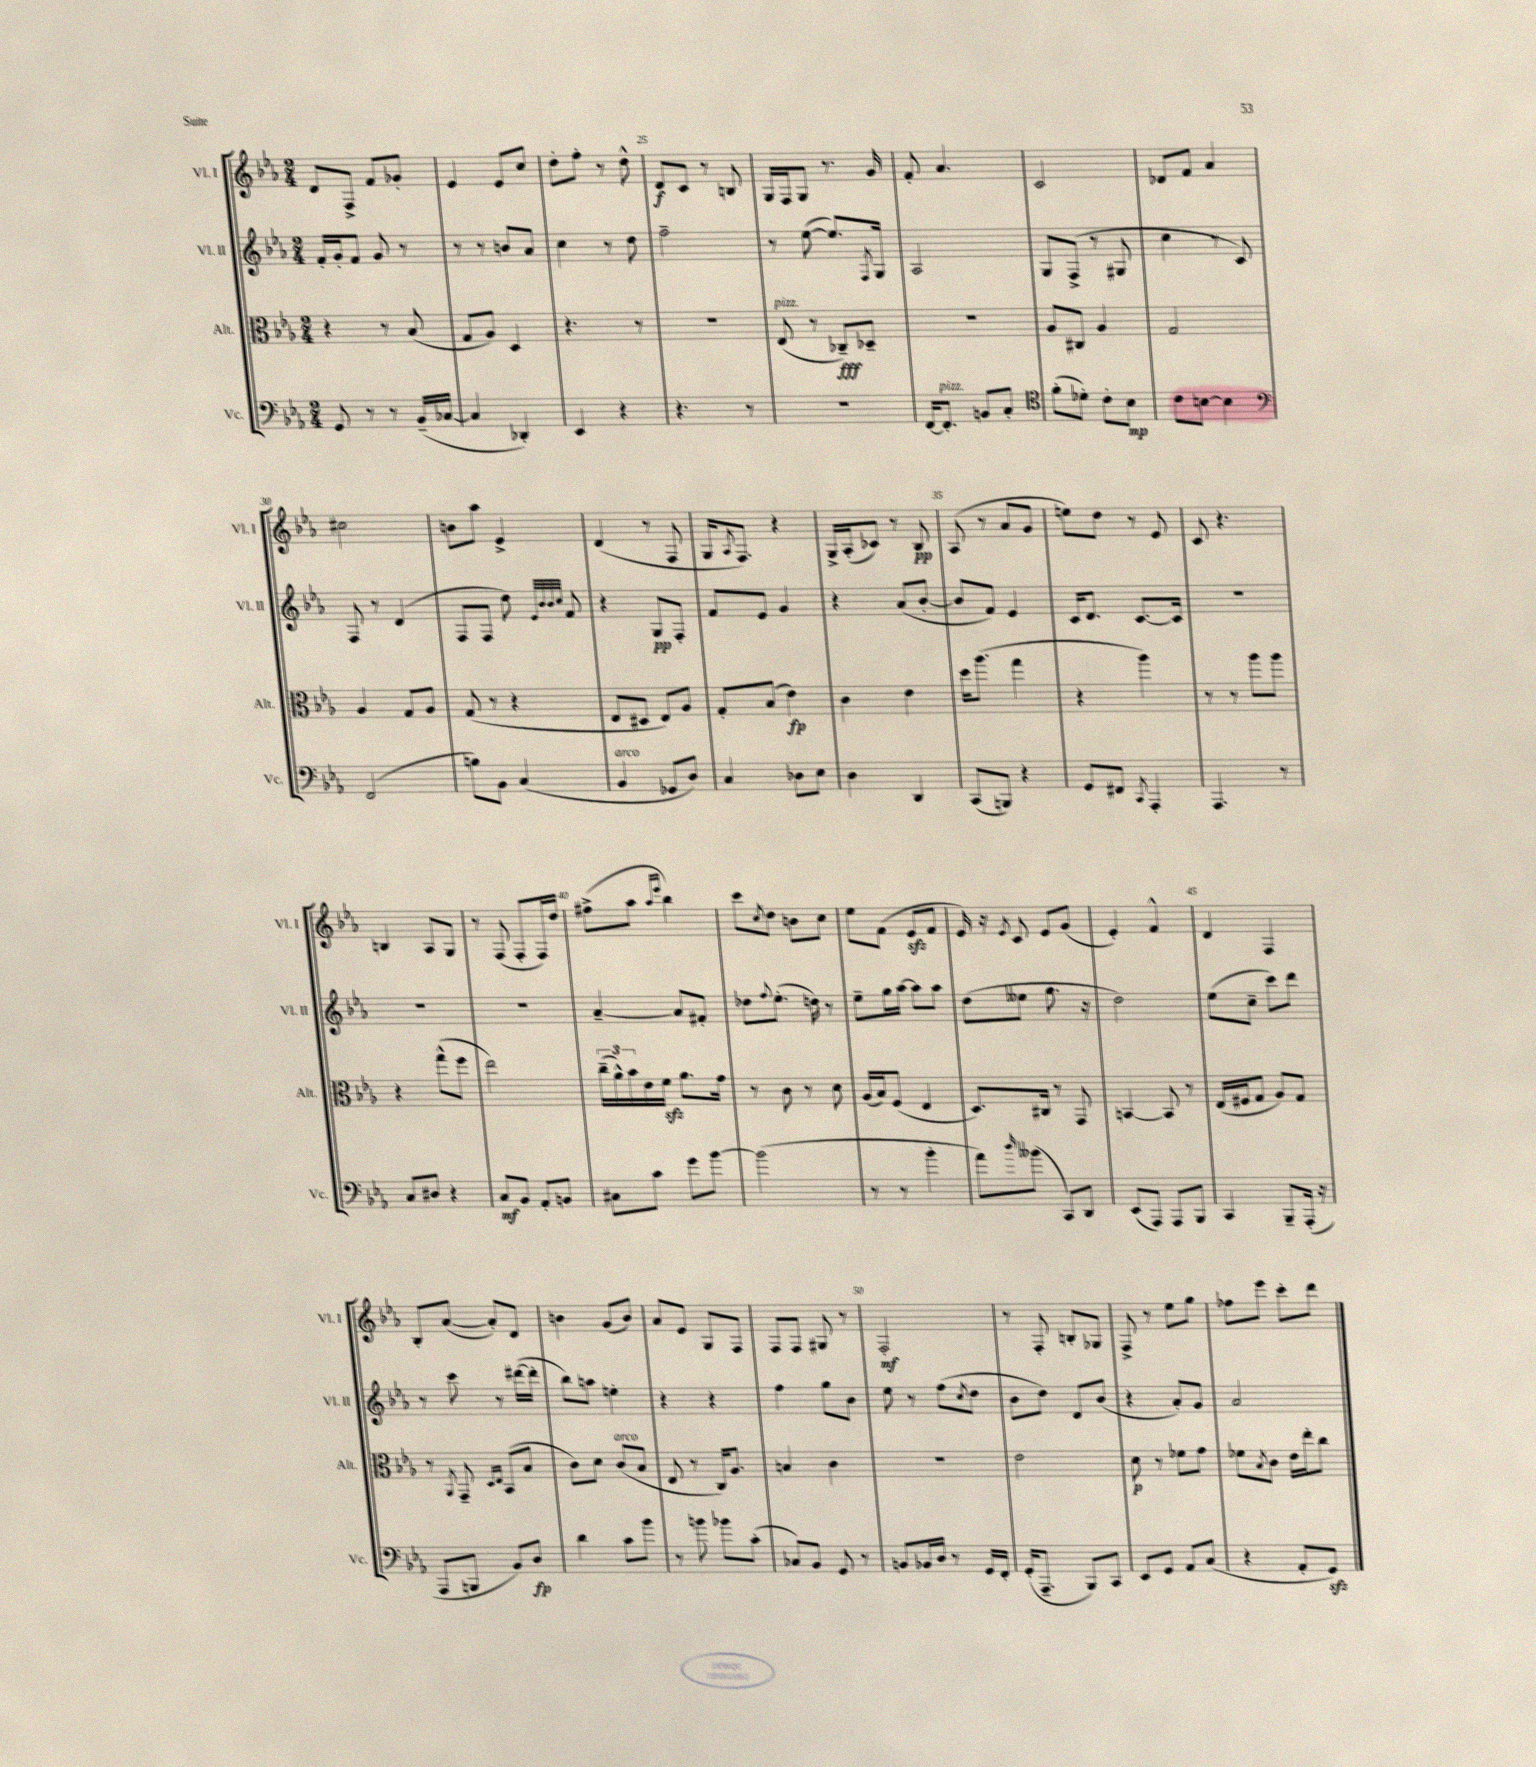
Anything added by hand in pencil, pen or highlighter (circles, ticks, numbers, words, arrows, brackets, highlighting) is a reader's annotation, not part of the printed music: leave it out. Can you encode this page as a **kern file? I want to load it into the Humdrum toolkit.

**kern	**dynam	**kern	**dynam	**kern	**dynam	**kern	**dynam
*part4	*part4	*part3	*part3	*part2	*part2	*part1	*part1
*staff4	*staff4	*staff3	*staff3	*staff2	*staff2	*staff1	*staff1
*I"Vc.	*	*I"Alt.	*	*I"Vl. II	*	*I"Vl. I	*
*I'Vc.	*	*I'Alt.	*	*I'Vl. II	*	*I'Vl. I	*
*clefF4	*	*clefC3	*	*clefG2	*	*clefG2	*
*k[b-e-a-]	*	*k[b-e-a-]	*	*k[b-e-a-]	*	*k[b-e-a-]	*
*M2/4	*	*M2/4	*	*M2/4	*	*M2/4	*
=22	=22	=22	=22	=22	=22	=22	=22
8GG/	.	4r	.	16f'/LL	.	8d/L	.
.	.	.	.	16g'/J	.	.	.
8r	.	.	.	8f/J	.	8F^/J	.
8r	.	8r	.	8g/	.	8f/L	.
(16BB-~/LL	.	(8B-/	.	8r	.	8g-X'/J	.
[16C-X/JJ	.	.	.	.	.	.	.
=23	=23	=23	=23	=23	=23	=23	=23
4C-/]	.	8G/L	.	8r	.	4e-/	.
.	.	8A-/J)	.	8r	.	.	.
4DD-X'/)	.	4D/	.	8bn/L	.	8e-/L	.
.	.	.	.	8a-/J	.	8cc/J	.
=24	=24	=24	=24	=24	=24	=24	=24
4EE-/	.	4.r	.	4cc\	.	8dd'\L	.
.	.	.	.	.	.	8ff'\J	.
4r	.	.	.	8r	.	8r	.
.	.	8r	.	8dd\	.	8dd^^\	.
=25	=25	=25	=25	=25	=25	=25	=25
4.r	.	2r	.	2ff~\	.	8d/L	f
.	.	.	.	.	.	8c/J	.
.	.	.	.	.	.	8r	.
8r	.	.	.	.	.	8Bn/	.
=26	=26	=26	=26	=26	=26	=26	=26
!	!	!LO:TX:a:i:t=pizz.	!	!	!	!	!
2r	.	(8E-/	.	8r	.	16G/LL	.
.	.	.	.	.	.	16F/J	.
.	.	8r	.	([8ee-\	.	8G/J	.
.	.	8C-X~/L)	fff	8.ee-/L])	.	8.r	.
.	.	8D-X~/J	.	.	.	.	.
.	.	.	.	8qF/	.	.	.
.	.	.	.	16G/Jk	.	16g/	.
=27	=27	=27	=27	=27	=27	=27	=27
[16FF/KL	.	2r	.	2A-/	.	8f'/	.
!LO:TX:a:i:t=pizz.	!	!	!	!	!	!	!
8.FF'/J]	.	.	.	.	.	.	.
.	.	.	.	.	.	4.a-/	.
8BBn/L	.	.	.	.	.	.	.
8C'/J	.	.	.	.	.	.	.
=28	=28	=28	=28	=28	=28	=28	=28
*clefC4	*	*	*	*	*	*	*
(8f'\L	.	8A-/L	.	8G/L	.	2c/	.
8d-X'\J)	.	8C#X/J	.	(8F^/J	.	.	.
8c'\L	.	4A-/	.	8r	.	.	.
8B-\J	mp	.	.	8G#X/	.	.	.
=29	=29	=29	=29	=29	=29	=29	=29
8c\L	.	2G/	.	4cc\	.	8d-X/L	.
[8Bn\J	.	.	.	.	.	8f/J	.
4B\]	.	.	.	8r	.	4a-/	.
.	.	.	.	8c/)	.	.	.
!!LO:LB:g=z
=30	=30	=30	=30	=30	=30	=30	=30
*clefF4	*	*	*	*	*	*	*
(2FF/	.	4A-/	.	8F/	.	2cc#X\	.
.	.	.	.	8r	.	.	.
.	.	8G/L	.	(4d/	.	.	.
.	.	8A-/J	.	.	.	.	.
=31	=31	=31	=31	=31	=31	=31	=31
8Bn\L)	.	(8G/	.	8F/L	.	8bn\L	.
8BB-\J	.	8r	.	8F/J	.	8aa-\J	.
(4C/	.	4r	.	8dd\)	.	4e-^/	.
.	.	.	.	32qqe-/LLL	.	.	.
.	.	.	.	32qqb-/	.	.	.
.	.	.	.	32qqb-/	.	.	.
.	.	.	.	32qqcc/JJJ	.	.	.
.	.	.	.	8f/	.	.	.
=32	=32	=32	=32	=32	=32	=32	=32
!LO:TX:a:i:t=arco	!	!	!	!	!	!	!
4BB-/	.	8E-/L	.	4r	.	(4d/	.
.	.	8D#X/J	.	.	.	.	.
8GG-X/L	.	8E-/L)	.	8G/L	pp	8r	.
8D/J)	.	8A-/J	.	8F'/J	.	8F/	.
=33	=33	=33	=33	=33	=33	=33	=33
4C/	.	8G'/L	.	8f/L	.	16G/KL	.
.	.	.	.	.	.	8qA-/	.
.	.	.	.	.	.	8.F/J)	.
.	.	(8B-/J	.	8e-/J	.	.	.
8D-X\L	.	4e-\)	fp	4g/	.	4r	.
8E-\J	.	.	.	.	.	.	.
=34	=34	=34	=34	=34	=34	=34	=34
4D\	.	4c\	.	4r	.	16G^/LL	.
.	.	.	.	.	.	(16A-'/J	.
.	.	.	.	.	.	8c-X/J)	.
4DD/	.	4e-\	.	(8a-/L	.	8r	.
.	.	.	.	[8b-'/J	.	8B-/	pp
=35	=35	=35	=35	=35	=35	=35	=35
(8CC/L	.	16dd\KL	.	8b-/L]	.	(8A-/	.
.	.	(8.aa-\J	.	.	.	.	.
8BBBn/J)	.	.	.	8f/J)	.	8r	.
4r	.	4gg\	.	4e-/	.	8a-/L	.
.	.	.	.	.	.	8g/J	.
=36	=36	=36	=36	=36	=36	=36	=36
8GG/L	.	4r	.	16c/KL	.	8een\L)	.
.	.	.	.	8.d/J	.	.	.
8FF#X/J	.	.	.	.	.	8dd\J	.
8qCC/	.	.	.	.	.	.	.
4AAA-'/	.	4aa-\)	.	[8.c/L	.	8r	.
.	.	.	.	.	.	8e-/	.
.	.	.	.	16c/Jk]	.	.	.
=37	=37	=37	=37	=37	=37	=37	=37
4.AAA-/	.	8r	.	2r	.	8c/	.
.	.	8r	.	.	.	4.r	.
.	.	8aa-\L	.	.	.	.	.
8r	.	8aa-\J	.	.	.	.	.
!!LO:LB:g=z
=38	=38	=38	=38	=38	=38	=38	=38
8C/L	.	4r	.	2r	.	4Bn/	.
8D#X/J	.	.	.	.	.	.	.
4r	.	(8gg^^\L	.	.	.	8A-/L	.
.	.	8ff\J	.	.	.	8G/J	.
=39	=39	=39	=39	=39	=39	=39	=39
8C/L	mf	2ee-\)	.	2r	.	8r	.
8BB-/J	.	.	.	.	.	(8F/	.
8AA-'/L	.	.	.	.	.	8F'/L	.
8BBn/J	.	.	.	.	.	16F/L)	.
.	.	.	.	.	.	16dd/JJ	.
=40	=40	=40	=40	=40	=40	=40	=40
8C#X\L	.	(24cc~\LL	.	[4a-~/	.	(8ff#X^\L	.
.	.	24a-^^\)	.	.	.	.	.
.	.	24b-\	.	.	.	.	.
8c\J	.	16e-\	.	.	.	8aa-\J	.
.	.	16fzz\JJ	.	.	.	.	.
.	.	.	.	.	.	16qqaa-/LL	.
.	.	.	.	.	.	16qqeee-/JJ	.
8g\L	.	8.a-\L	.	8a-/L]	.	4bb-\)	.
[8b-\J	.	.	.	8f#X'/J	.	.	.
.	.	16g\Jk	.	.	.	.	.
=41	=41	=41	=41	=41	=41	=41	=41
(2b-\]	.	8r	.	8dd-X\L	.	8ccc\L	.
.	.	.	.	8qqff/	.	8qcc/	.
.	.	8c\	.	(8.ee-'\J	.	8dd\J	.
.	.	8r	.	.	.	8bn\L	.
.	.	.	.	16ddn\)	.	.	.
.	.	8d\	.	8r	.	8cc\J	.
=42	=42	=42	=42	=42	=42	=42	=42
8r	.	(16A-/LL	.	8ee-~\L	.	8ee-\L	.
.	.	16B-/J)	.	.	.	.	.
8r	.	(8F/J	.	16gg\L	.	(8f\J	.
.	.	.	.	[16aa-\JJ	.	.	.
4b-'\	.	4E-/	.	8aa-\L]	.	8e-zz/L	.
.	.	.	.	8aa-\J	.	8f/J	.
=43	=43	=43	=43	=43	=43	=43	=43
8a-\L)	.	8.D/L)	.	(8dd\L	.	16e-/)	.
.	.	.	.	.	.	16r	.
16qqdd/	.	.	.	.	.	8qe-/	.
(8b--X\J	.	.	.	8ee--X\J	.	8c/	.
.	.	16C#X/Jk	.	.	.	.	.
8CC/L)	.	8r	.	8.gg\	.	8e-/L	.
8DD/J	.	8GG/	.	.	.	(8g/J	.
.	.	.	.	16r	.	.	.
=44	=44	=44	=44	=44	=44	=44	=44
(8EE-/L	.	[4BBn/	.	2dd\)	.	4e-'/)	.
8AAA-/J)	.	.	.	.	.	.	.
8AAA-/L	.	8BB/]	.	.	.	4f^^/	.
8BBB-/J	.	8r	.	.	.	.	.
=45	=45	=45	=45	=45	=45	=45	=45
4CC/	.	(16E-/LL	.	(8ee-\L	.	4d/	.
.	.	16F#X/J	.	.	.	.	.
.	.	8G/J	.	8cc~\J	.	.	.
8BBB-~/L	.	8A-/L)	.	8ccc\L)	.	4F/	.
(16AAA-'/Jk	.	8G/J	.	8ddd\J	.	.	.
16r	.	.	.	.	.	.	.
!!LO:LB:g=z
=46	=46	=46	=46	=46	=46	=46	=46
8AAA-/L	.	8r	.	8r	.	8B-'/L	.
.	.	8qAA-/	.	.	.	.	.
8BBBn/J	.	8GG~/	.	8ccc\	.	([8a-/J	.
.	.	16qqD/LL	.	.	.	.	.
.	.	16qqE-/JJ	.	.	.	.	.
8BB-/L)	.	(8BB-/L	.	8r	.	8a-'/L])	.
8D/J	fp	8B-/J	.	([16ddd#X\LL	.	8d/J	.
.	.	.	.	16ddd#'\JJ]	.	.	.
=47	=47	=47	=47	=47	=47	=47	=47
4d\	.	8c\L)	.	8bb-\L)	.	4bn\	.
.	.	8d\J	.	8aan\J	.	.	.
!	!	!LO:TX:a:i:t=arco	!	!	!	!	!
8c\L	.	(8c/L	.	4een'\	.	(8g/L	.
8b-\J	.	8B-/J	.	.	.	8b/J)	.
=48	=48	=48	=48	=48	=48	=48	=48
8r	.	8E-/	.	4r	.	8a-/L	.
8bn\	.	8r	.	.	.	8e-/J	.
8b-X\L	.	16C/KL)	.	4r	.	8G/L	.
.	.	8.A-/J	.	.	.	.	.
(8c'\J	.	.	.	.	.	8F/J	.
=49	=49	=49	=49	=49	=49	=49	=49
8C-X/L)	.	4Bn/	.	4ff\	.	8F/L	.
8BB-/J	.	.	.	.	.	8F/J	.
8GG/	.	4c\	.	8gg\L	.	8G#X/	.
8r	.	.	.	8b-\J	.	8r	.
=50	=50	=50	=50	=50	=50	=50	=50
8BBn/L	.	2r	.	8ee-\	.	2F'/	mf
16BB-X/L	.	.	.	8r	.	.	.
16D/JJ	.	.	.	.	.	.	.
8r	.	.	.	(8ff\L	.	.	.
.	.	.	.	8qcc/	.	.	.
16GG/LL	.	.	.	8dd\J	.	.	.
16FF'/JJ	.	.	.	.	.	.	.
=51	=51	=51	=51	=51	=51	=51	=51
(16GG'/KL	.	2e-\	.	8b-\L	.	8r	.
8.AAA-~/J	.	.	.	.	.	.	.
.	.	.	.	8dd\J)	.	8F'/	.
8BBB-/L)	.	.	.	8d/L	.	8Bn'/L	.
8CC/J	.	.	.	(8b-/J	.	8G-X/J	.
=52	=52	=52	=52	=52	=52	=52	=52
8EE-/L	.	8d\	p	4r	.	8F^/	.
8GG/J	.	8r	.	.	.	8r	.
8AA-/L	.	8f-X\L	.	8a-'/L)	.	8ee-\L	.
(8C/J	.	8g\J	.	8g/J	.	8gg\J	.
=53	=53	=53	=53	=53	=53	=53	=53
4r	.	8f-X\L	.	2a-/	.	8ff-X\L	.
.	.	8qB-/	.	.	.	.	.
.	.	8c\J	.	.	.	8eee-\J	.
8AA-'/L	.	16e-\LL	.	.	.	8ccc'\L	.
.	.	16ee-'\J	.	.	.	.	.
8GGzz/J)	.	8cc\J	.	.	.	8ddd\J	.
==	==	==	==	==	==	==	==
*-	*-	*-	*-	*-	*-	*-	*-
